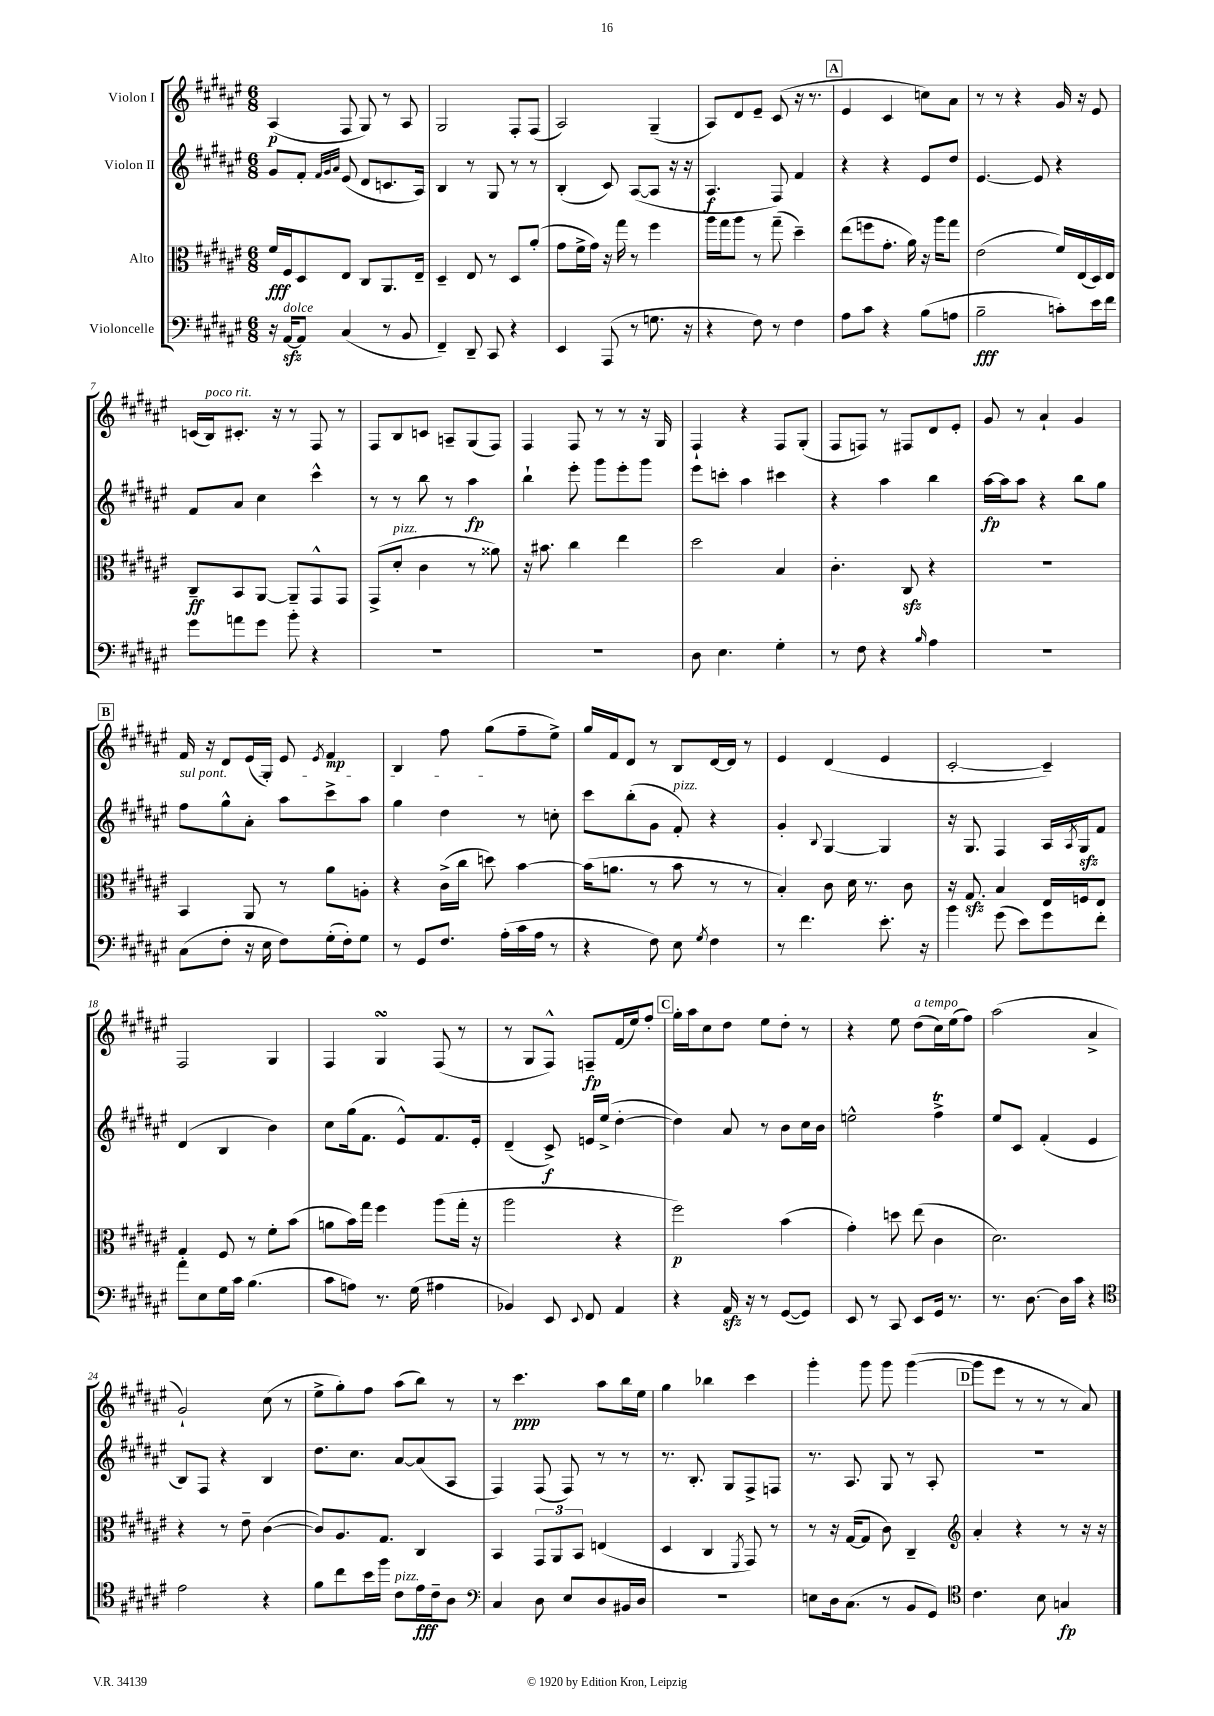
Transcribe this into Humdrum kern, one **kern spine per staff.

**kern	**kern	**kern	**kern
*staff4	*staff3	*staff2	*staff1
*clefF4	*clefC3	*clefG2	*clefG2
*k[f#c#g#d#a#e#]	*k[f#c#g#d#a#e#]	*k[f#c#g#d#a#e#]	*k[f#c#g#d#a#e#]
*M6/8	*M6/8	*M6/8	*M6/8
16r	16f#/LL	8g#/L	(4A#/
[16AA#/LK	16F#/J	.	.
8AA#/]J	8D#/	8f#'/J	.
.	.	32qqf#/LLL	.
.	.	32qqg#/	.
.	.	32qqa#/JJJ	.
(4C#/	8E#/J	(8e#/	8F#/
.	8C#/L	8d#/L	8G#/)
8r	8.AA#/	8.c/	8r
8BB/	.	.	8A#/
.	16E#~/Jk	16A#/Jk)	.
=	=	=	=
4FF#~/)	4D#~/	4B/	2G#/
8DD#~/	8E#/	8r	.
8CC#/	8r	8G#/	.
4r	8D#/L	8r	8F#'/L
.	(8a#'/J	8r	(8F#/J
=	=	=	=
4EE#/	8g#\L	(4B'/	2A#/)
.	16f#^\L	.	.
.	16g#\JJ)	.	.
(8AAA#/	16r	8c#/)	.
.	16gg#\	.	.
8r	8r	([8A#/L	.
8.G\	4ff#\	8A#/]J	(4G#~/
.	.	16r	.
16r	.	16r	.
=	=	=	=
4r	16aa#\LL	4.A#/	8A#/L)
.	16gg#\J	.	.
.	8aa#\J	.	8d#/
8F#\)	8r	.	8e#~/J
8r	(8gg#~\	8F#/)	(8c#/
4F#\	4dd#~\)	4f#/	16r
.	.	.	8.r
=	=	=	=
8A#\L	(8ee#\L	4r	4e#/
8c#\J	8ff\	.	.
4r	8.g#'\J	4r	4c#/
.	16a#\)	.	.
(8B\L	16r	8e#/L	8cc\L)
.	16aa#\LK	.	.
8A\J	8gg#\J	8dd#/J	8a#\J
=	=	=	=
2B~\	(2e#\	[4.e#/	8r
.	.	.	8r
.	.	.	4r
.	.	8e#/]	.
8c'\L)	16f#/LL)	4r	16g#/
.	(16E#/	.	16r
16e#\L	16D#/)	.	8e#/
16f#\JJ	16E#/JJ	.	.
=	=	=	=
8g#\L	8C#~/L	8f#/L	(16c/LL
.	.	.	16B/J)
8a\	8BB/	8a#/J	8.c#'/J
8g#\J	[8AA#/J	4cc#\	.
.	.	.	16r
8b'\	8AA#~/]L	.	8r
4r	8GG#^^/	4ccc#^^\	8F#/
.	8GG#/J	.	8r
=	=	=	=
2.r	(8GG#^/L	8r	8F#/L
.	8d#'/J	8r	8B/
.	4c#\	8bb\	8c/J
.	.	8r	8A~/L
.	8r	4aa#\	(8G#/
.	8a##\)	.	8F#/J)
=	=	=	=
2.r	16r	4bb`\	4F#/
.	8.b#\	.	.
.	4cc#\	8eee#'\	8F#/
.	.	8ggg#\L	8r
.	4ee#\	8eee#'\	8r
.	.	8ggg#\J	16r
.	.	.	16G#/
=	=	=	=
8D#\	2dd#\	8eee#\L	4F#`/
4.E#\	.	8ccc'\J	.
.	.	4aa#\	4r
4G#'\	4B/	4ccc#\	8F#/L
.	.	.	(8G#'/J
=	=	=	=
8r	4.c#'\	4r	8F#/L
8F#\	.	.	8F/J)
4r	.	4aa#\	8r
.	8C#/	.	8F#/L
16qqB/	.	.	.
4A#\	4r	4bb\	8d#/
.	.	.	8e#'/J
=	=	=	=
2.r	2.r	[16aa#\LL	8g#/
.	.	16aa#\]J	.
.	.	8aa#\J	8r
.	.	4r	4a#`/
.	.	8bb\L	4g#/
.	.	8gg#\J	.
=	=	=	=
(8C#\L	4BB/	8ff#\L	16f#/
.	.	.	16r
8F#'\J	.	8gg#^^\	8d#/L
16r	8AA#/	8a#'\J	(16e#/L
16E#\	.	.	16G#'/JJ)
8F#\L)	8r	8aa#\L	8e#/
.	.	.	8qe#/
(16G#'\L	8a#\L	8ccc#^\	4f#/
16F#'\J)	.	.	.
8G#\J	8A'\J	8aa#\J	.
=	=	=	=
8r	4r	4gg#\	4B/
8GG#/L	.	.	.
8.F#/J	(16c#^\LL	4dd#\	8ff#\
.	16cc#\JJ	.	.
.	8dd\)	.	(8gg#\L
(16A#'\LL	.	.	.
16c#\	[4b\	8r	8ff#~\
16A#\JJ	.	.	.
8r	.	8cc'\	8ee#^\J)
=	=	=	=
4r	(16b\]LK	8ccc#\L	16gg#/LL
.	8.a\J	.	16f#/J
.	.	(8bb'\	8d#/J
8F#\)	8r	8g#\J	8r
8E#\	8b\	8f#'/)	8B/L
8qG#/	.	.	.
4F#\	8r	4r	[16d#/L
.	.	.	16d#/]JJ
.	8r	.	8r
=	=	=	=
8r	4B'/)	4g#'/	4e#/
4.f#\	.	.	.
.	.	8qqB/	.
.	8c#\	[4G#/	(4d#/
.	16d#\	.	.
.	8.r	.	.
8.e#'\	.	4G#/]	4e#/
.	8c#\	.	.
16r	.	.	.
=	=	=	=
4b\	16r	16r	[2c#'/
.	8.G#/	8.G#/	.
(8g#\	4B/	4F#/	.
8e#\L)	.	.	.
8g#\	16E#/LL	16A#/LL	4c#~/])
.	.	8qA#/	.
.	16F/J	16G#/J	.
8f#'\J	8E#/J	8f#/J	.
=	=	=	=
8a#'\L	4G#/	(4d#/	2F#/
8E#\	.	.	.
16G#\L	8F#/	4B/	.
16c#\JJ	.	.	.
(4.B\	8r	.	.
.	8f#'\L	4b\)	4G#/
.	(8b\J	.	.
=	=	=	=
8c#\L	8a\L	8cc#\L	4F#/
8A\J)	16b\L)	(16gg#\k	.
.	16gg#\JJ	8.f#\J	.
8.r	4ff#\	.	4G#/
.	.	8e#^^/L)	.
(16G#\	.	.	.
4A#\	(8aa#\L	8.f#/	(8F#/
.	16gg#'\Jk	.	8r
.	16r	16e#'/Jk	.
=	=	=	=
4BB-/)	2aa#\	(4d#~/	8r
.	.	.	8G#/L
8EE#/	.	8c#^/)	8F#^^/J)
8qqEE#/	.	.	.
8FF#/	.	16e/LL	8F~/L
.	.	(16ee#^/JJ	.
4AA#/	4r	[4dd#'\	(16f#/L
.	.	.	16ee#/J)
.	.	.	8ff#'/J
=	=	=	=
4r	2ff#\)	4dd#\])	16gg#'\LL
.	.	.	16aa#\J
.	.	.	8cc#\
16AA#/	.	8a#/	8dd#\J
16r	.	.	.
8r	.	8r	8ee#\L
([8GG#/L	(4b\	8b\L	8dd#'\J
8GG#/]J)	.	16cc#\L	8r
.	.	16b\JJ	.
=	=	=	=
8EE#/	4g#'\)	2ee^^\	4r
8r	.	.	.
8CC#/	8dd\	.	8ee#\
8EE#/L	(8ee#\	.	(8dd#\L
16GG#/Jk	4c#\	4ff#^\	16cc#\L)
8.r	.	.	(16ee#\J
.	.	.	8ff#\J)
=	=	=	=
8.r	2.d#\)	8ee#/L	(2aa#\
.	.	8c#/J	.
[8.D#\	.	.	.
.	.	(4f#'/	.
16D#\]LL	.	.	.
16c#\JJ	.	.	.
4r	.	4e#/	4a#^/
=	=	=	=
*clefC4	*	*	*
2e#\	4r	8B/L)	2g#`/)
.	.	8F#/J	.
.	8r	4r	.
.	8e#~\	.	.
4r	([4c#\	4B/	(8cc#\
.	.	.	8r
=	=	=	=
8f#\L	8c#/]L)	8.dd#\L	8ee#^\L
8cc#\	8.A#/	.	8gg#'\)
.	.	8.cc#\J	.
16b\L	.	.	8ff#\J
16ff#\JJ	8.G#/J	.	.
8c#\L	.	[8a#/L	(8aa#\L
16e#\L	4C#/	(8a#/]	8bb\J)
16c#~\J	.	.	.
8A#\J	.	8A#/J	8r
=	=	=	=
*clefF4	*	*	*
4C#/	4BB/	4F#/)	8r
.	.	.	4.ccc#\
8D#\	12GG#/L	(8F#/	.
.	12AA#/	.	.
8E#/L	.	8F#/)	.
.	12BB/J	.	.
8D#/	(4E/	8r	8aa#\L
16BB#/L	.	8r	16bb\L
16D#/JJ	.	.	16ee#\JJ
=	=	=	=
2.r	4D#/	8.r	4gg#\
.	.	8.B'/	.
.	4C#/	.	4bb-\
.	.	8G#/L	.
.	8qFF#/	.	.
.	8GG#/)	8F#^/	4ccc#\
.	8r	8F/J	.
=	=	=	=
8E\L	8r	8.r	4ggg#'\
16D#\k	16r	.	.
(8.C#\J	([16G#/LK	8.A#/	.
.	8G#/]J	.	8ggg#\
8r	8c#\)	8G#/	8ggg#\
8BB/L	4C#~/	8r	([4ggg#\
8GG#/J)	.	8A#'/	.
=	=	=	=
*clefC4	*clefG2	*	*
4.c#\	4a#'/	2.r	8ggg#\]L
.	.	.	8eee#\J
.	4r	.	8r
8B\	.	.	8r
4G/	8r	.	8r
.	16r	.	8a#/)
.	16r	.	.
==	==	==	==
*-	*-	*-	*-
